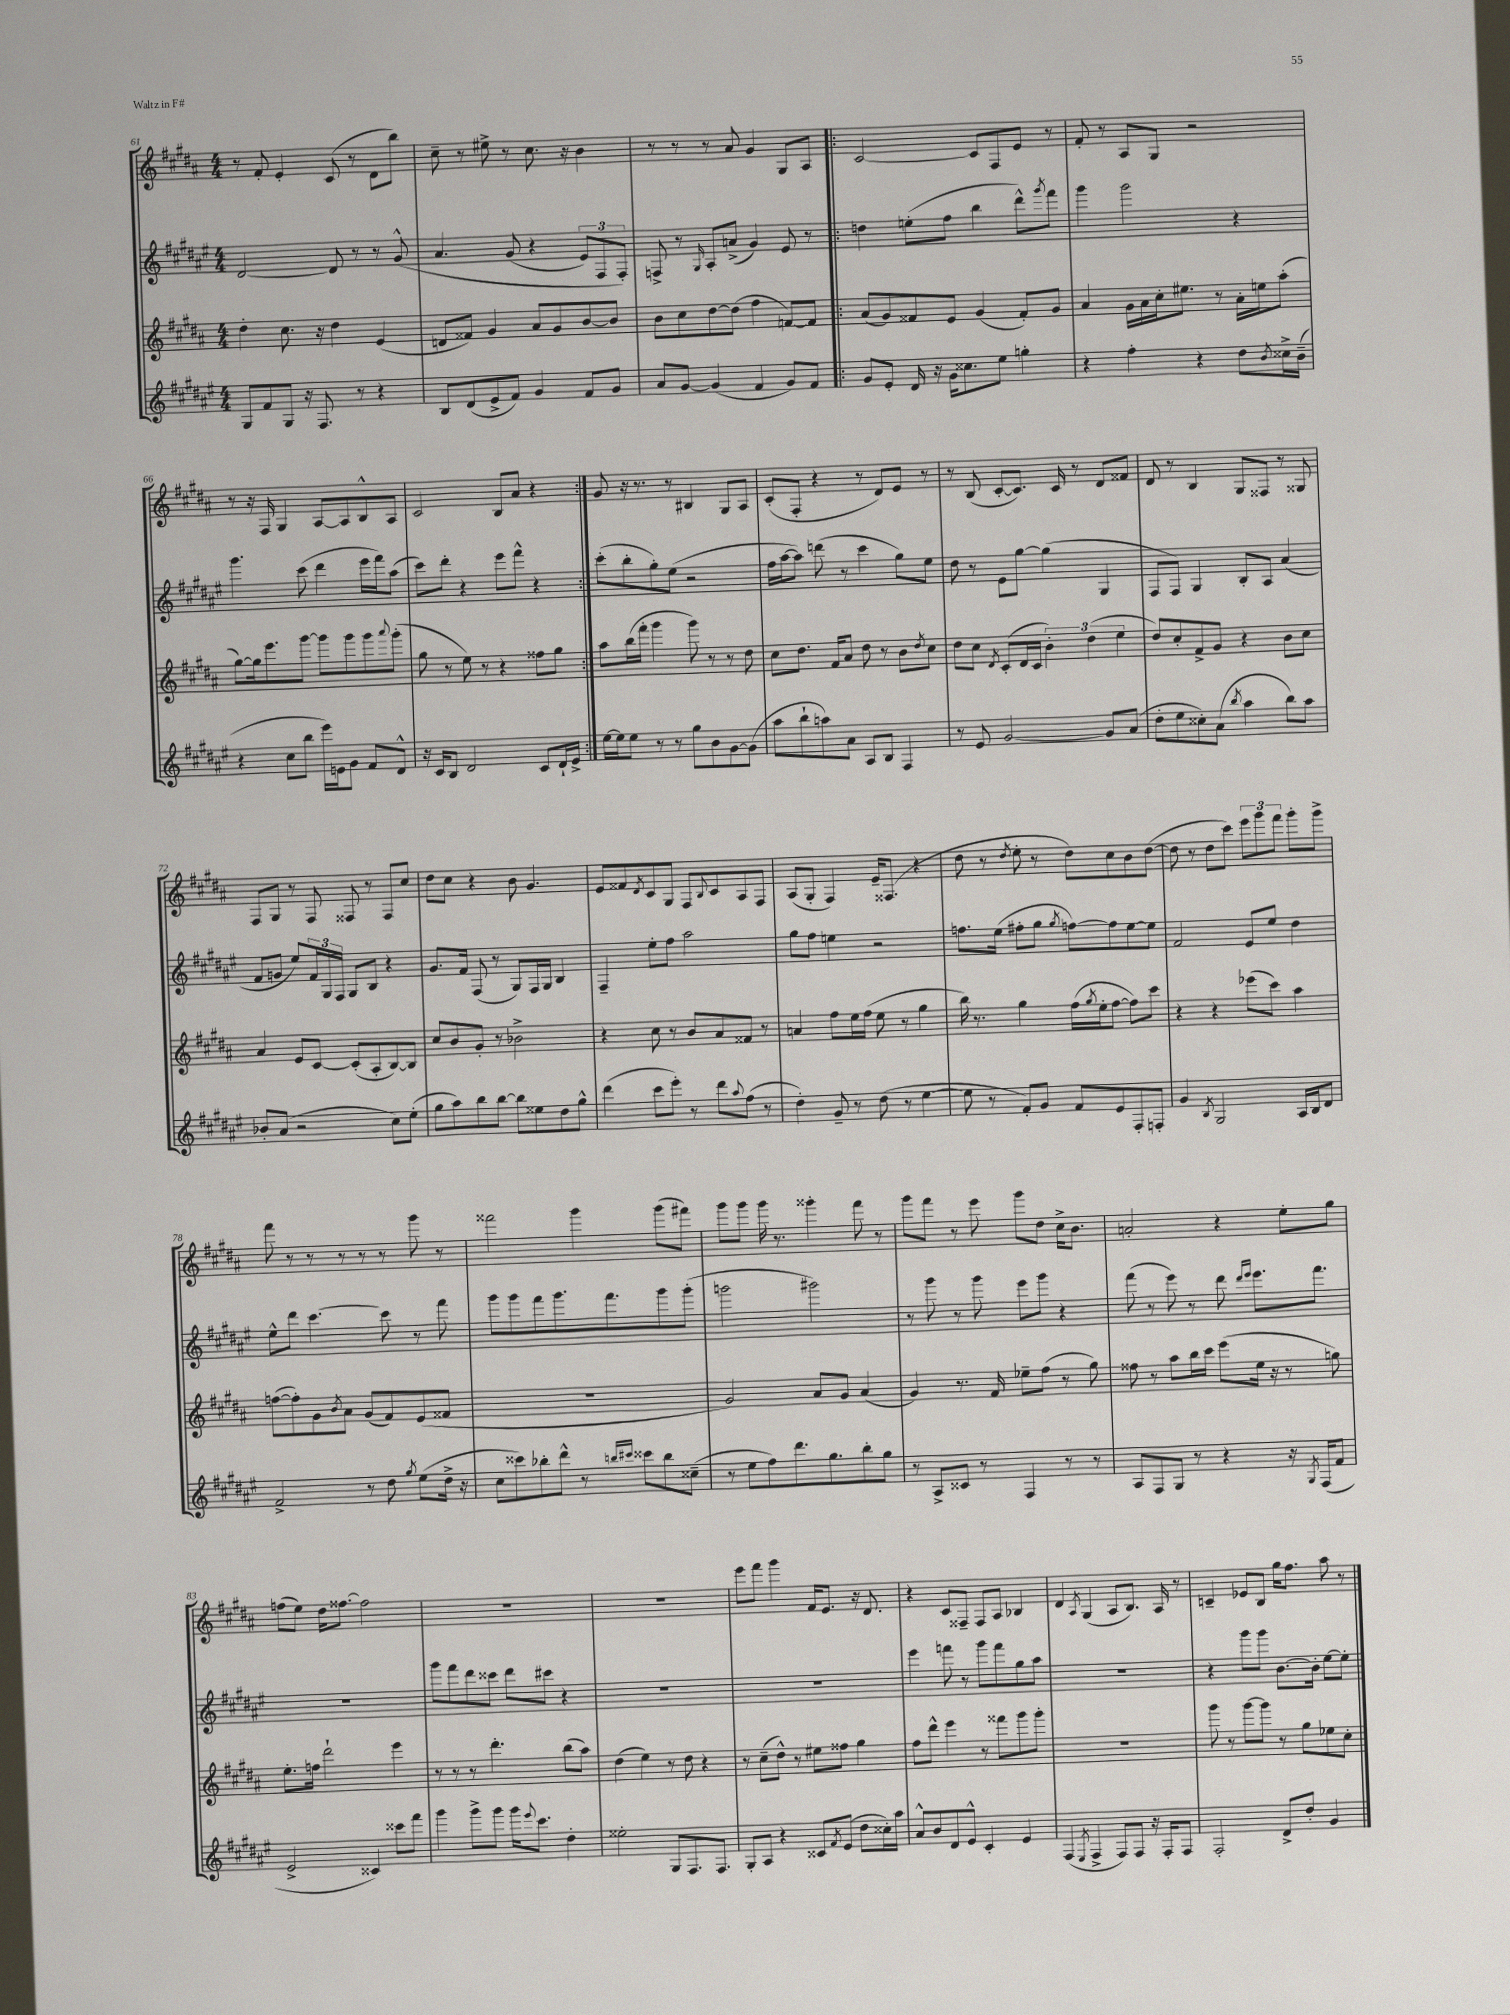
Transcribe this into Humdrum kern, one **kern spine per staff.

**kern	**kern	**kern	**kern
*part4	*part3	*part2	*part1
*staff4	*staff3	*staff2	*staff1
*clefG2	*clefG2	*clefG2	*clefG2
*k[f#c#g#d#a#e#]	*k[f#c#g#d#a#]	*k[f#c#g#d#a#e#]	*k[f#c#g#d#a#]
*M4/4	*M4/4	*M4/4	*M4/4
=61	=61	=61	=61
8G#/L	4dd#'\	[2d#/	8r
8f#/	.	.	8f#'/
8G#/J	8.cc#\	.	4e'/
16r	.	.	.
8.F#/	16r	.	.
.	4dd#\	8d#/]	(8c#/
8r	.	8r	8r
4r	(4e/	8r	8d#\L
.	.	(8g#^^/	8bb\J)
=62	=62	=62	=62
8B/L	8dn/L	4.a#/	8cc#~\
(8d#/	8f##X/J)	.	8r
8e#^/	4g#/	.	8ee#X^\
8f#/J)	.	(8g#/	8r
4g#/	8a#/L	4r	8.cc#\
.	8g#/	.	.
.	.	.	16r
8f#/L	[8b/	12e#/L)	4b\
.	.	12F#/	.
8g#/J	8b/J]	.	.
.	.	12F#'/J)	.
=63	=63	=63	=63
8a#/L	8b\L	8Fn^/	8r
[8g#/J	8cc#\	8r	8r
.	.	16qqG#/	.
(4g#/]	[8dd#\	8A#'/L	8r
.	(8dd#\J]	(8an^/J	8a#/
4f#/	4ff#\	4g#/)	4g#/
8g#/L)	[8fn/L)	8e#/	8G#/L
8f#/J	8f/J]	8r	8A#/J
=64!|:	=64!|:	=64!|:	=64!|:
8g#/L	(8a#/L	4ddn\	[2c#/
8e#'/J	8g#/)	.	.
16d#/	8f##X/	(8een'\L	.
16r	.	.	.
16g#\KL	8e/J	8ff#\J	.
8.cc##X\	.	.	.
.	(4g#/	4bb\	8c#/L]
8ee#\J	.	.	8F#/
4ggn'\	8f##'/L)	8ddd#^^\L)	8e/J
.	.	8qggg#/	.
.	8g#/J	8fff#\J	8r
=65	=65	=65	=65
4r	4a#/	4ggg#\	8f#'/
.	.	.	8r
4ff#'\	16g#\LL	2ggg#\	8A#/L
.	16a#\	.	.
.	16cc#'\J	.	8G#/J
.	8.ee#X\J	.	.
4r	.	.	2r
.	8r	.	.
8dd#\L	16a#'\LL	4r	.
.	16een\J	.	.
8qb/	.	.	.
16cc##X^\L	(8aa#'\J	.	.
(16b~\JJ	.	.	.
!!LO:LB:g=z
=66	=66	=66	=66
4r	[8gg#\L)	4.ggg#\	8r
.	16gg#\k]	.	16r
.	8.eee\	.	16F#/
8cc#\L	.	.	4G#/
8bb\J	[8ggg#\J	(8ccc#\	.
16eee#\LL)	8ggg#\L]	4ddd#\	[8A#/L
16en\J	.	.	.
8g#\J	8ggg#\	.	8A#/]
8f#/L	8ggg#\	16eee#\LL	8B^^/
.	.	16fff#\J)	.
.	8qqaaa#/	.	.
8d#^^/J	(8ggg#'\J	(8aa#\J	8A#/J
=67	=67	=67	=67
16r	8gg#\	8ccc#\L)	2c#/
16c#/KL	.	.	.
8B/J	8r	8ddd#'\J	.
2d#/	8ee\)	4r	.
.	8r	.	.
.	4r	8eee#\L	8B/L
.	.	8fff#^^\J	8a#/J
8c#/L	8ff##X\L	4r	4r
16d#`/L	8gg#\J	.	.
16e#^/JJ	.	.	.
=68:|!	=68:|!	=68:|!	=68:|!
[16ee#\LL	8aa#\L	(8ccc#'\L	8g#/
16ee#\J]	.	.	.
8ee#\J	(16bb\L	8bb'\	16r
.	16fff#'\JJ	.	8.r
8r	4ggg#\	8gg#'\)	.
8r	.	(8ee#\J	8r
8gg#\L	8ggg#\)	2r	4B#X/
8b\	8r	.	.
[8g#\	8r	.	8G#/L
(8g#\J]	8dd#\	.	8A#/J
=69	=69	=69	=69
8aa#\L	8cc#\L	16ff#\LL	(8c#'/L
.	.	[16aa#\J	.
8bb`\	8.dd#\J	8aa#\J])	8F#'/J
8aan\)	.	(8dddn\	4r
.	16f#/KL	.	.
8a#\J	8a#/J	8r	.
8A#/L	8dd#\	4ccc#\	8r
8B/J	8r	.	8d#/L)
4F#/	8b\L	8gg#\L)	8e/J
.	8qdd#/	.	.
.	8cc#\J	8ee#\J	8r
=70	=70	=70	=70
8r	8dd#\L	8dd#\	8r
8e#/	8cc#\J	8r	(8B/
.	8qd#/	.	.
[2g#/	(8c#'/L	8e#\L	[8c#'/L
.	16d#/L	[8gg#\J	8.c#/J])
.	16c#/JJ	.	.
.	6b'\)	(4gg#\]	.
.	.	.	16c#/
.	.	.	8r
.	(6dd#\	.	.
8g#/L]	.	4G#/	8d#/L
.	6ee\	.	.
(8a#/J	.	.	8f##X/J
=71	=71	=71	=71
8dd#'\L	8dd#/L)	8F#/L	8d#/
8ee#\	8cc#'/	8F#/J)	8r
8cc##X'\)	8f#^/	4G#/	4B/
(8a#\J	8g#/J	.	.
8qbb/	.	.	.
4aa#\	4r	8B'/L	8G#/L
.	.	8A#/J	8F##X/J
8bb\L)	8b\L	(4a#/	8r
8aa#\J	8cc#\J	.	8G##X/
!!LO:LB:g=z
=72	=72	=72	=72
8b-X'/L	4a#/	8f#/L	8F#/L
(8a#/J	.	8gn/J	8G#/J
2r	8e/L	8ee#/L)	8r
.	[8c#/J	24f#/L	8F#/
.	.	24G#/	.
.	.	24F#/JJ	.
.	(8c#'/L]	8G#/L	8F##X/
.	8A#'/	8B/J	8r
8cc#\L)	[8B/)	4r	8F##/L
(8ee#'\J	8B/J]	.	8cc#/J
=73	=73	=73	=73
8gg#\L	8cc#/L	8.g#/L	8dd#\L
8aa#\)	8b/	.	8cc#\J
.	.	16f#/Jk	.
8bb\	8g#'/J	(8F#/	4r
[8bb\J	8r	8r	.
8bb\L]	2b-X^\	8G#/L)	8b\
8ee##X\	.	16F#/L	4.g#/
.	.	16G#/JJ	.
8dd#\	.	4B/	.
8gg#^^\J	.	.	.
=74	=74	=74	=74
(4ddd#\	4r	4F#~/	8e/L
.	.	.	8f##X/
.	.	.	8qd#/
8ccc#\L	8cc#\	8ee#'\L	8c#/
8eee#'\J)	8r	8ff#\J	8G#/J
8r	8b/L	2aa#\	8F#/L
.	.	.	8qqB/
8ddd#\L	8a#/	.	8c#/
8qqaa#/	.	.	.
(8ff#\J	8f##X/J	.	8A#/
8r	8r	.	8F#/J
=75	=75	=75	=75
4dd#'\)	4an/	8gg#\L	(8A#/L
.	.	8ff#\J	8G#'/J
8g#~/	8ff#\L	4een\	4F#/)
8r	16ee\L	.	.
.	(16ff#\JJ	.	.
(8dd#\	8ee\	2r	16e~/KL
.	.	.	(8.F##X/J
8r	8r	.	.
[4ee#\	4gg#\	.	4r
=76	=76	=76	=76
8ee#\]	16bb\)	8.ffn\L	8dd#\
.	8.r	.	.
8r	.	.	8r
.	.	(16ee#\Jk	.
.	.	.	8qdd#/
8f#'/L)	4gg#\	8ff#X'\L	8ee'\
8g#/J	.	8gg#\J	8r
.	.	8qgg#/	.
8f#/L	(16ff#\LL	[8ffn\L)	8dd#\L)
.	8qgg#/	.	.
.	16ee'\J	.	.
8e#/	[8ff#\J	8ff\]	8cc#\
8F#'/	8ff#\L])	[8ee#\	8b\
8Fn'/J	8ccc#\J	8ee#\J]	([8dd#\J
=77	=77	=77	=77
4g#/	4r	2f#/	8dd#\]
.	.	.	8r
8qB/	.	.	.
2G#/	4r	.	8dd#\L
.	.	.	8ccc#\J)
.	(8eee-X\L	8e#/L	12eee\L
.	.	.	12ggg#\
.	8ccc#\J)	8ee#/J	.
.	.	.	12fff#\J
16A#/LL	4aa#\	4dd#\	8ggg#'\L
16B/J	.	.	.
8d#/J	.	.	8ggg#^\J
!!LO:LB:g=z
=78	=78	=78	=78
2f#^/	([8ffn\L	8ee#^^\L	8fff#\
.	8ff'\])	8ddd#\J	8r
.	8g#\	[4.ccc#\	8r
.	8qb/	.	.
.	8a#\J	.	8r
8r	(8g#/L	.	8r
8dd#\	8f#/)	8ccc#\]	8r
8qgg#/	.	.	.
(8ee#\L	(8e/	8r	8ggg#\
16dd#^\Jk	8f##X/J	8fff#\	8r
16r	.	.	.
=79	=79	=79	=79
8cc#\L	1r	8ggg#\L	2fff##X\
8ccc##X\)	.	8ggg#\	.
8bb-X'\	.	8fff#\	.
8ddd#^^\J	.	8.ggg#\	.
8r	.	.	4ggg#\
.	.	8.fff#\	.
16qqbbn/LL	.	.	.
16qqccc#X/JJ	.	.	.
8ccc##X\L	.	.	.
8bb\	.	8ggg#\	(8ggg#\L
(8cc##X~\J	.	(8ggg#'\J	8fff#X\J)
=80	=80	=80	=80
8r	2g#/)	2gggn\	8ggg#\L
8ee#\L	.	.	8ggg#\J
8ff#\)	.	.	16ggg#\
.	.	.	8.r
8.ddd#\	.	.	.
.	8a#/L	2ggg#X\)	4ggg##X'\
8.gg#\	.	.	.
.	8g#/J	.	.
8bb'\	(4a#/	.	8fff#\
8gg#\J	.	.	8r
=81	=81	=81	=81
8r	4g#/)	8r	8ggg#\L
8A#^/L	.	8ggg#\	8fff#\J
8c##X/J	8.r	8r	8r
8r	.	8ggg#\	8eee\
.	16f#/	.	.
4F#/	8ee-X~\L	8eee#\L	8ggg#\L
.	(8ff#\J	8ggg#\J	8dd#\J
8r	8r	4r	16cc#^\KL
.	.	.	8.b\J
8r	8gg#\)	.	.
=82	=82	=82	=82
8A#/L	8ff##X\	(8fff#\	2an'/
8F#/	8r	8r	.
8G#/J	8aa#\L	8eee#\)	.
8r	16bb\L	8r	.
.	16ccc#\JJ	.	.
4r	(8eee\L	8ddd#\	4r
.	.	16qqddd#/LL	.
.	.	16qqeee#/JJ	.
.	16ee\Jk	8.eee#\L	.
.	16r	.	.
16r	8r	.	8ee'\L
8qG#/	.	.	.
(16F#/KL	.	8.fff#\J	.
8f#/J	8ggn\)	.	8gg#\J
!!LO:LB:g=z
=83	=83	=83	=83
2e#^/	8.ee'\L	1r	(8ffn\L
.	.	.	8ee\J)
.	16ffn\Jk	.	.
.	2ddd#`\	.	16dd#\KL
.	.	.	[8.ff##X\J
4c##X/)	.	.	2ff##\]
8ccc##X\L	4eee\	.	.
8fff#\J	.	.	.
=84	=84	=84	=84
4ggg#\	8r	8ggg#\L	1r
.	8r	8fff#\	.
8ggg#^\L	8r	8ddd#\	.
8ggg#\J	4.ddd#'\	8ccc##X\J	.
16ggg#\KL	.	8ddd#\L	.
8qqeee#/	.	.	.
8.ccc#\J	.	.	.
.	.	8ccc#X\J	.
4dd#'\	(8bb\L	4r	.
.	8aa#\J)	.	.
=85	=85	=85	=85
2ee##X'\	(4dd#\	1r	1r
.	4ee\)	.	.
8G#/L	8r	.	.
8.F#/	8dd#\	.	.
.	4r	.	.
8.F#/J	.	.	.
=86	=86	=86	=86
8G#'/L	8r	1r	8eee\L
8A#/J	(8cc#~\L	.	8fff#\J
4r	8dd#^^\J)	.	4ggg#\
.	8r	.	.
8c##X/L	8ee#X\L	.	16f#/KL
.	.	.	8.e/J
8qf#/	.	.	.
(8e#/J	8ff##X\J	.	.
8dd#\L	4gg#\	.	16r
.	.	.	8.d#/
16cc##X'\L)	.	.	.
16aa#\JJ	.	.	.
=87	=87	=87	=87
8a#^^/L	8ff#\L	4eee#\	4r
8b/	8ddd#^^\J	.	.
8d#/	4eee\	8fffn\	8c#/L
8e#^^/J	.	8r	8F##X~/J
4c#'/	8r	8ggg#\L	8F##/L
.	8fff##X\L	8fff\	8A#/J
4e#/	8ggg#\	8gg#\	4B-X/
.	8ggg#'\J	8aa#\J	.
=88	=88	=88	=88
(4F#/	1r	1r	4d#/
8qE#/	.	.	8qA#/
4F#^/	.	.	(4G#/
8F#/L)	.	.	8A#/L
8F#/J	.	.	8.B/J)
16r	.	.	.
16F#'/KL	.	.	16A#/
8F#/J	.	.	8r
=89	=89	=89	=89
2F#'/	8ggg#\	4r	4cn~/
.	8r	.	.
.	[8ggg#\L	8ggg#\L	8e-X/L
.	8ggg#\J]	8ggg#\J	8B/J
8d#^/L	8r	[8.b\L	16gg#\KL
.	.	.	8.ff#\J
8dd#'/J	8gg#\L	.	.
.	.	16b'\Jk]	.
4g#/	8ee-X\	[8ee#\L	8aa#\
.	8cc#'\J	8ee#'\J]	8r
==	==	==	==
*-	*-	*-	*-
